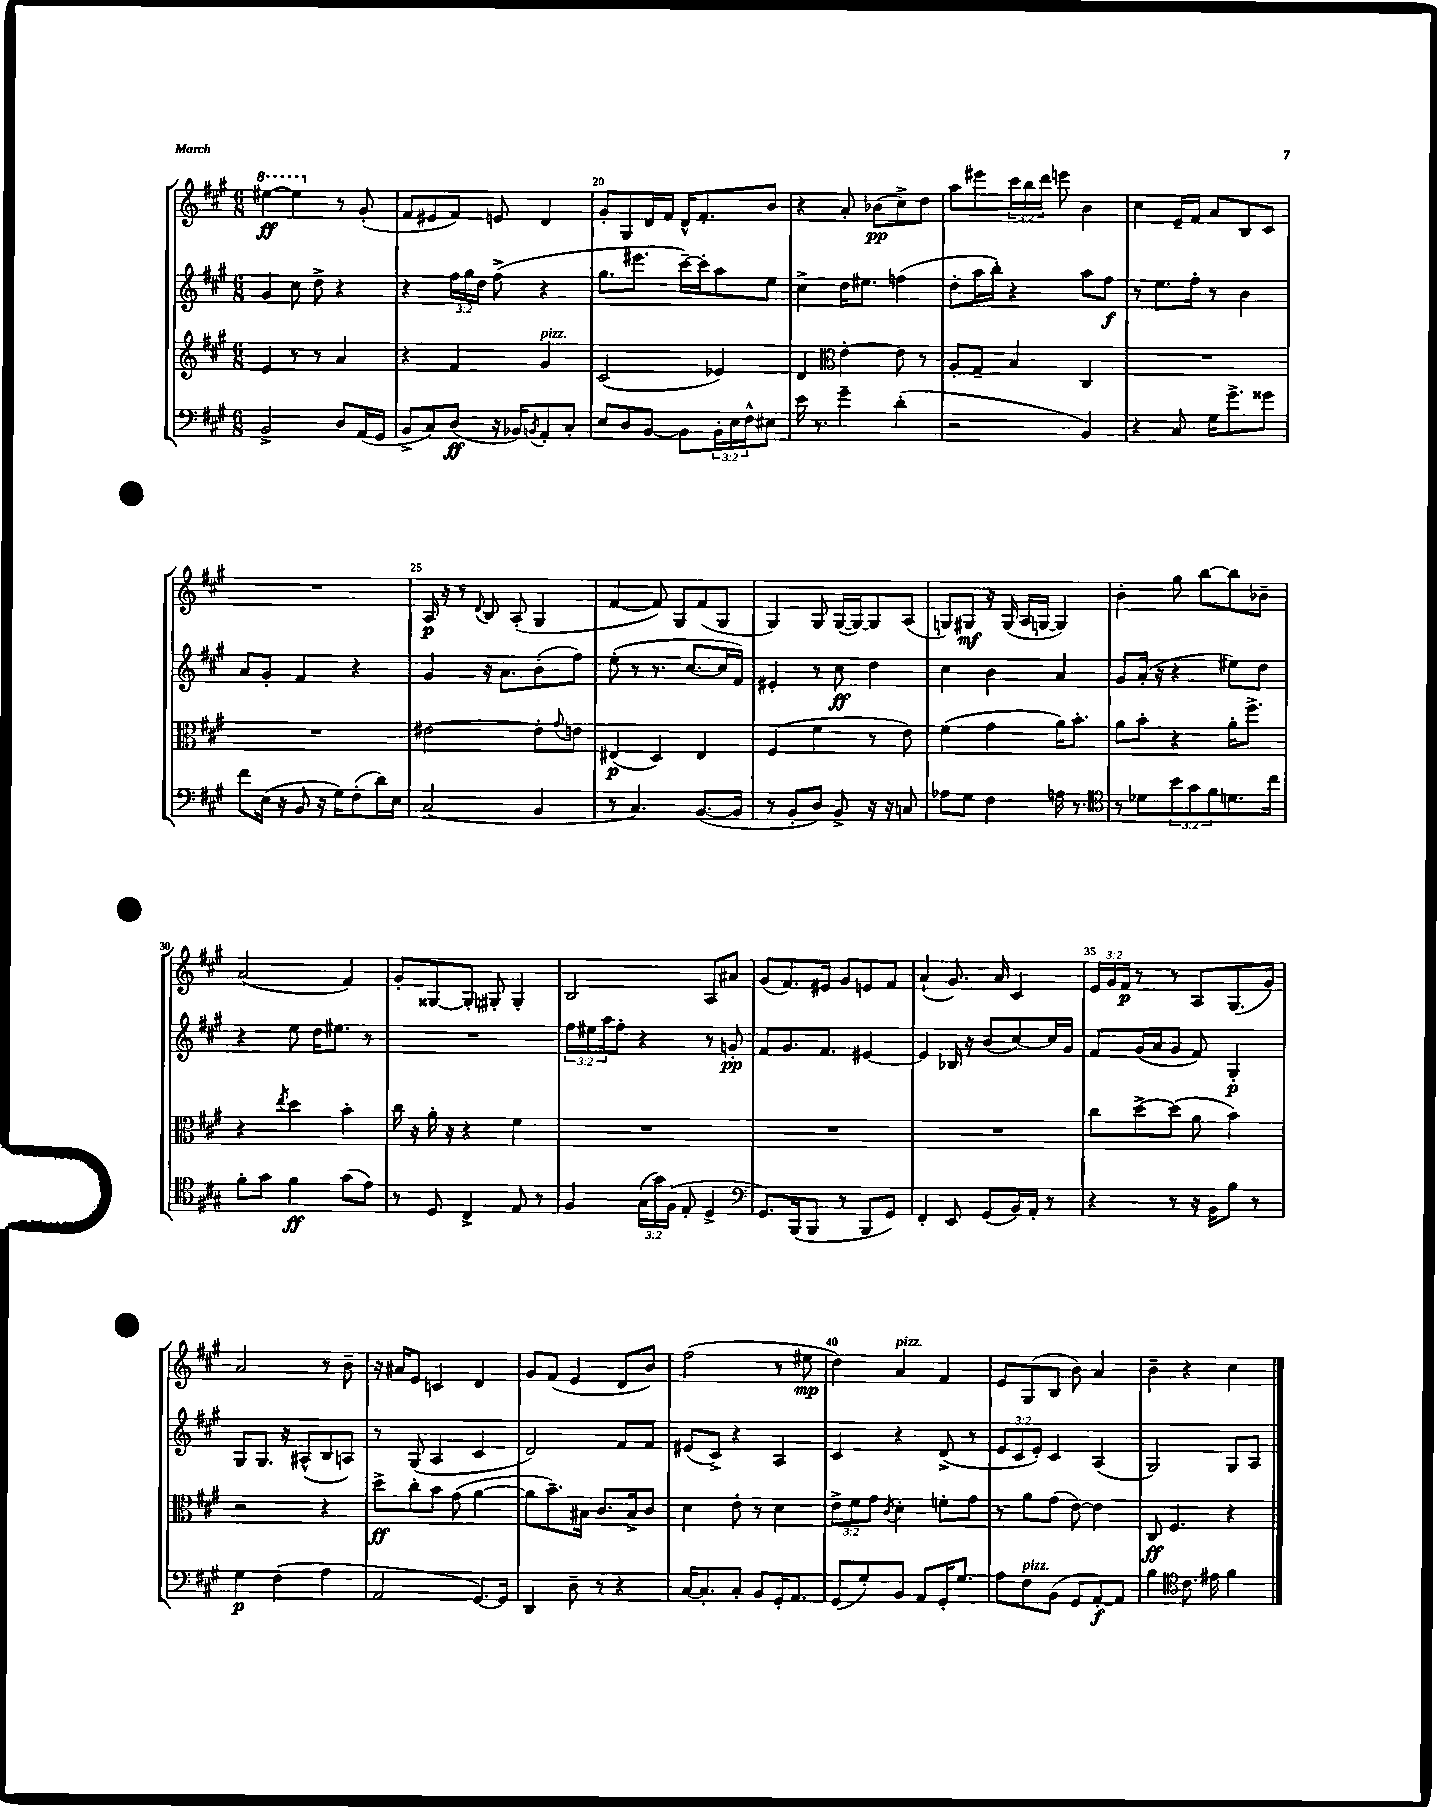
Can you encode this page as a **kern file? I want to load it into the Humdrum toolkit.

**kern	**kern	**kern	**kern
*staff4	*staff3	*staff2	*staff1
*clefF4	*clefG2	*clefG2	*clefG2
*k[f#c#g#]	*k[f#c#g#]	*k[f#c#g#]	*k[f#c#g#]
*M6/8	*M6/8	*M6/8	*M6/8
2BB^/	4e/	4g#/	[4eee#\
.	8r	8cc#\	4eee#\]
.	8r	8dd^\	.
8D/L	4a/	4r	8r
(16AA/L	.	.	(8g#'/
16GG#/JJ	.	.	.
=	=	=	=
8BB^/L	4r	4r	8f#/L
8C#/)	.	.	8e#/
(8D/J	4f#/	24ff#\LL	8f#/J)
.	.	24gg#\	.
.	.	24dd\JJ	.
16r	.	(8ff#^\	8e/
16BB-/LK)	.	.	.
8qBB/	.	.	.
8AA'/	4g#/	4r	4d/
8C#'/J	.	.	.
=	=	=	=
8E/L	(2c#/	8.gg#\L	8g#'/L
8D/	.	.	8G#/
.	.	8.eee#\J	.
[8BB/J	.	.	16d/L
.	.	.	16f#/JJ
8BB\]L	.	[16ccc#~\LL)	16d^^/LK
.	.	16ccc#'\]J	8.f#'/
24BB'\L	4e-/)	8aa\	.
24E\	.	.	.
24F#^^\J	.	.	.
8E#\J	.	8ee\J	8b/J
=	=	=	=
16e\	4d/	4cc#^\	4r
8.r	.	.	.
*	*clefC3	*	*
4g#~\	[4e'\	16dd\LK	8a'/
.	.	8.ee#\J	.
.	.	.	(8b-\L
(4d'\	8e\]	(4ff\	8cc#^\)
.	8r	.	8dd\J
=	=	=	=
2r	8A'/L	8dd'\L	8aa\L
.	8G#~/J	16aa\L	8eee#\
.	.	16bb'\JJ)	.
.	4B/	4r	24ccc#\L
.	.	.	24bb\
.	.	.	24ddd\JJ
.	.	.	8eee\
4BB/)	4C#/	8aa\L	4b\
.	.	8ff#\J	.
=	=	=	=
4r	2.r	8r	4cc#\
.	.	8.ee\L	.
8C#/	.	.	16e~/LL
.	.	16ff#'\Jk	16f#/JJ
16G#\LK	.	8r	8a/L
8.g#^\	.	.	.
.	.	4b\	8B/
8g##\J	.	.	8c#/J
=	=	=	=
8f#\L	2.r	8a/L	2.r
(16E\Jk	.	8g#'/J	.
16r	.	.	.
8BB/	.	4f#/	.
16r	.	.	.
16G#\LK)	.	.	.
(8F#'\	.	4r	.
16d\L)	.	.	.
16E\JJ	.	.	.
=	=	=	=
(2C#/	[2e#\	4g#/	16A/
.	.	.	16r
.	.	.	8r
.	.	.	8qqd/
.	.	16r	8B/
.	.	8.a\L	.
.	.	.	(8A'/
4BB/	8e#'\]L	(8b'\	4G#/
.	8qqg#/	.	.
.	8e\J	8ff#\J)	.
=	=	=	=
8r	(4E#/	(8ee'\	[4f#/
4.C#/)	.	8r	.
.	4D/)	8.r	8f#/])
.	.	.	8G#/L
.	.	[8.cc#/L	.
([8.BB/L	4E#/	.	(8f#/
.	.	16cc#/]L	8G#/J
16BB/]Jk	.	16f#/JJ)	.
=	=	=	=
8r	(4F#/	4e#'/	4G#/)
8BB'/L	.	.	.
8D/J)	4f#\	8r	8G#/
8BB^/	.	8cc#\	([16G#/LL
.	.	.	16G#/_J)
16r	8r	4dd\	8G#/]
16r	.	.	.
8C/	8e\)	.	(8A/J
=	=	=	=
8A-\L	(4f#\	4cc#\	8G/L)
8G#\J	.	.	8G#/J
4F#\	4g#\	4b\	16r
.	.	.	(16G#/
.	.	.	16A/LL
.	.	.	[16G/JJ
16A\	16a\LK)	4a/	4G/])
8.r	8.b'\J	.	.
=	=	=	=
*clefC4	*	*	*
8r	8a\L	8g#/L	4b'\
8d-\L	8b'\J	(16a'/Jk	.
.	.	16r	.
12b\	4r	4r	8gg#\
12g#\	.	.	.
.	.	.	[8bb\L
12f#\	.	.	.
8.d\	16a'\LK	8ee#\L)	8bb\]
.	8.ff#^\J	.	.
.	.	8dd\J	8b-~\J
16cc#\Jk	.	.	.
=	=	=	=
8f#'\L	4r	4r	(2a/
8g#\J	.	.	.
.	8qee/	.	.
4f#\	4dd\	8ee\	.
.	.	16dd\LK	.
.	.	8.ee#\J	.
(8g#\L	4b'\	.	4f#/)
8e\J)	.	8r	.
=	=	=	=
8r	16cc#\	2.r	8g#'/L
.	16r	.	.
8D/	16a'\	.	[8G##/
.	16r	.	.
4C#^/	4r	.	8G##'/]J
.	.	.	8G#'/
8E/	4f#\	.	4G#'/
8r	.	.	.
=	=	=	=
4F#/	2.r	24ff#\LL	2B/
.	.	24ee#\	.
.	.	24aa\J	.
.	.	8ff#'\J	.
(24G#\LL	.	4r	.
24g#\)	.	.	.
(24F#\JJ	.	.	.
8E'/	.	.	.
4D^/	.	8r	8A/L
.	.	8g'/	8a#/J
=	=	=	=
*clefF4	*	*	*
8.GG#/L)	2.r	8f#/L	(8g#/L
.	.	8.g#/	8.f#/)
(16BBB/k	.	.	.
8BBB/J	.	.	.
.	.	8.f#/J	16e#/Jk
8r	.	.	8g#/L
8BBB/L	.	[4e#/	8e/
8GG#/J)	.	.	8f#/J
=	=	=	=
4FF#'/	2.r	4e#/]	(4a`/
8EE/	.	16B-/	8.g#/)
.	.	16r	.
(8GG#/L	.	(8b/L	.
.	.	.	16a/
16BB/L)	.	[8cc#/)	4c#/
16AA'/JJ	.	.	.
8r	.	16cc#/]L	.
.	.	16g#/JJ	.
=	=	=	=
4r	8cc#\L	8f#/L	24e/LL
.	.	.	24g#/
.	.	.	24f#/JJ
.	[8dd^\	(16g#/L	8r
.	.	16a/J	.
8r	(8dd\]J	8g#/J	8r
16r	8a\	8f#/)	8A/L
16BB\LK	.	.	.
8B\J	4b\)	4G#'/	(8.G#/
8r	.	.	.
.	.	.	16g#/Jk)
=	=	=	=
4G#\	2r	8G#/L	2a/
.	.	8.G#/J	.
(4F#\	.	.	.
.	.	16r	.
.	.	(8A#^^/L	.
4A\	4r	8B/	8r
.	.	8A/J)	8b~\
=	=	=	=
2AA/	8dd^\L	8r	16r
.	.	.	16a#/LK
.	8cc#'\	(8G#/	8e/J
.	8b\J	4A/	4c/
.	(8g#\	.	.
[8.GG#/L)	[4a\	4c#/	4d/
16GG#/]Jk	.	.	.
=	=	=	=
4DD/	8a\]L	2d/)	8g#/L
.	8.b~\)	.	(8f#/J
8D~\	.	.	4e/
.	16B#\Jk	.	.
8r	8.c#/L	.	.
4r	.	8f#/L	8d/L
.	16B#^/k	.	.
.	8c#/J	8f#/J	8b/J)
=	=	=	=
[16C#/LK	4d\	(8e#/L	(2ff#\
8.C#'/]	.	.	.
.	.	8c#^/J)	.
8C#'/J	8e'\	4r	.
8BB/L	8r	.	.
16GG#'/K	4d\	4A/	8r
8.AA/J	.	.	.
.	.	.	8ee#\
=	=	=	=
(8GG#/L	12e^\L	4c#/	4dd\)
.	12f#\	.	.
8G#'/)	.	.	.
.	12g#\J	.	.
.	8qc#/	.	.
8BB/J	4d'\	4r	4a/
8AA/L	.	.	.
16GG#'/K	8f'\L	(8d^/	4f#/
8.G#/J	.	.	.
.	8g#\J	8r	.
=	=	=	=
8A\L	8r	12e/L	8e/L
.	.	12c#/	.
8F#\	8a\L	.	(8G#/
.	.	12e'/J)	.
(8BB\J	(8g#\J	4c#/	8B/J
8GG#/L	[8e\)	.	8b\)
[8AA'/)	4e\]	(4A/	4a/
8AA/]J	.	.	.
=	=	=	=
4B\	8C#/	2G#/)	4b~\
.	4.F#/	.	.
*clefC4	*	*	*
8.c#\	.	.	4r
16e#\	.	.	.
4f#\	4r	8G#/L	4cc#\
.	.	8A/J	.
==	==	==	==
*-	*-	*-	*-
